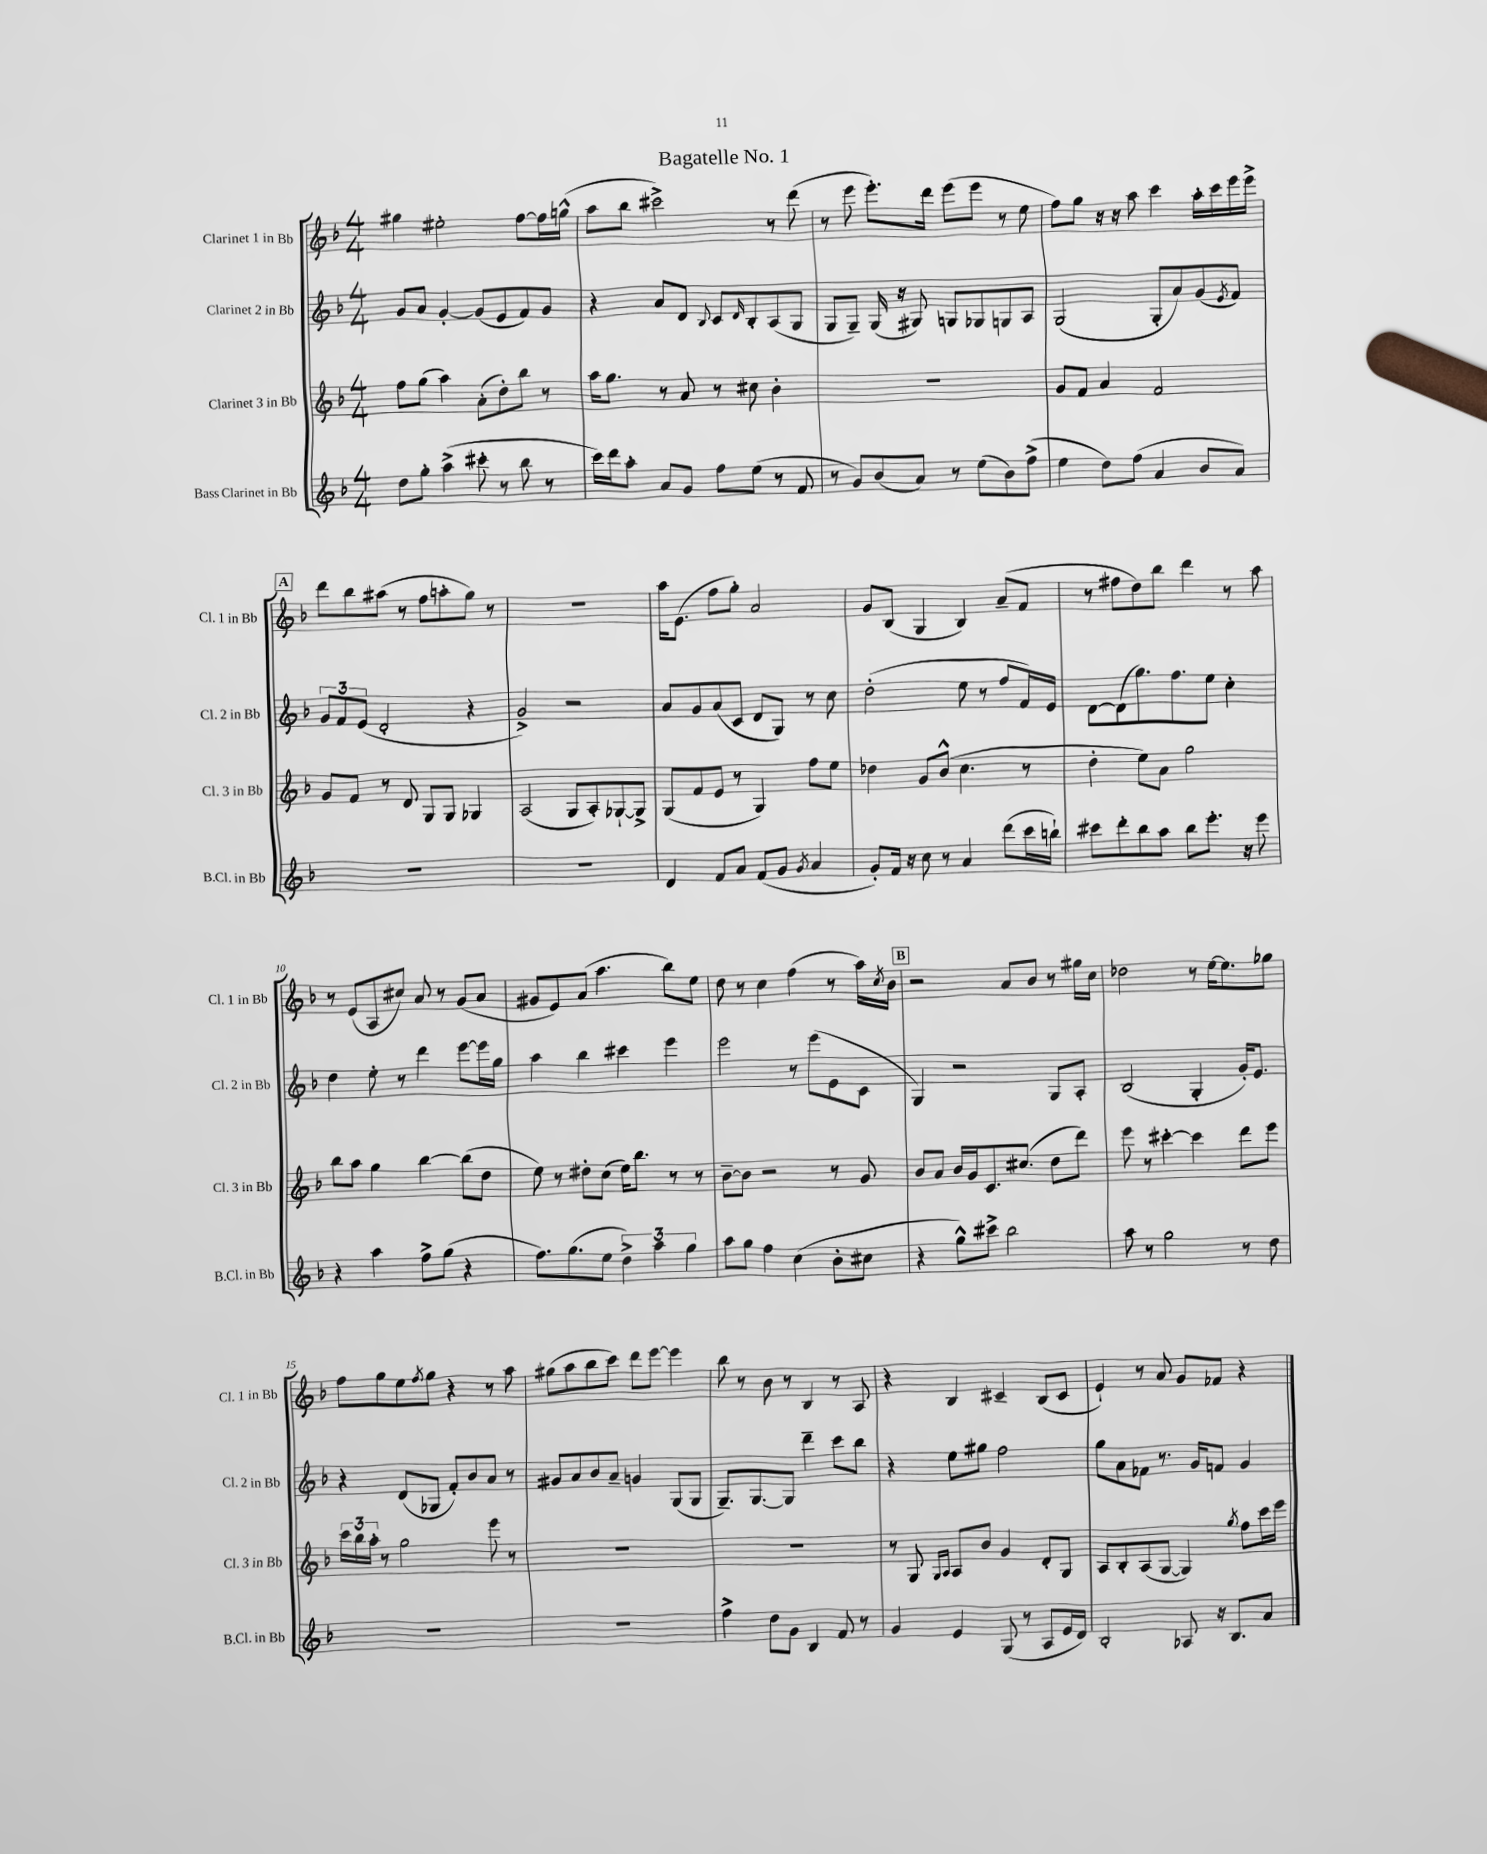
\header { title = "Bagatelle No. 1" }
<<
\new StaffGroup <<
\new Staff = "s0" \with { instrumentName = "Clarinet 1 in Bb" shortInstrumentName = "Cl. 1 in Bb" } {
    \clef treble \key f \major \numericTimeSignature \time 4/4
    gis''4 eis''2-. f''8~ f''16 g''16-^( |
    a''8 bes''8 cis'''2->) r8 d'''8( |
    r8 e'''8 e'''8.-.) d'''16 e'''8( e'''8 r8 e''8 |
    f''8) g''8 r16 r16 a''8 c'''4 a''16-. c'''16 e'''16 e'''16-> |
    \mark \markup { \box "A" } d'''8 bes''8 ais''8( r8 f''8 a''8-. g''8) r8 |
    R1 |
    a''16 e'8.( f''8 g''8-.) a'2 |
    g'8 bes8( g4 bes4) a'8--( f'8 |
    r8 fis''8 d''8) bes''8 d'''4 r8 a''8 |
    r8 e'8( a8 cis''8) a'8 r8 g'8( a'8 |
    gis'8 e'8) a'8( a''4. bes''8) e''8 |
    d''8 r8 c''4 f''4( r8 a''16) \acciaccatura { c''8 } bes'16 |
    \mark \markup { \box "B" } r2 a'8 bes'8 r8 gis''16 c''16 |
    des''2 r8 e''16~ e''8. ges''8 |
    f''8 g''8 e''8 \acciaccatura { f''8 } g''8 r4 r8 a''8 |
    gis''8( a''8 bes''8 c'''8) d'''8 e'''8~ e'''4 |
    bes''8 r8 bes'8 r8 bes4 r8 a8 |
    r4 bes4 cis'4-- bes8( cis'8 |
    e'4-!) r8 a'8 g'8 fes'8 r4 \bar "|." |
}
\new Staff = "s1" \with { instrumentName = "Clarinet 2 in Bb" shortInstrumentName = "Cl. 2 in Bb" } {
    \clef treble \key f \major \numericTimeSignature \time 4/4
    g'8 a'8 g'4~-. g'8( e'8 f'8) g'8 |
    r4 a'8 d'8 \appoggiatura { bes8 } c'8 \grace { d'16 } bes8-. a8( g8 |
    g8 g8--) g16( r16 gis8) g8 ges8 g8 a8 |
    g2( g8-. a'8) g'8( \acciaccatura { e'8 } f'8) |
    \mark \markup { \box "A" } \tuplet 3/2 { g'8 f'8 e'8( } d'2-. r4 |
    g'2->) r2 |
    a'8 g'8 a'8( c'8 d'8 g8) r8 c''8 |
    d''2-.( e''8 r8 f''8 f'16) e'16 |
    d'8~ d'8( g''8.) f''8. e''8 c''4-. |
    d''4 e''8-. r8 d'''4 e'''8~ e'''16 g''16 |
    a''4 bes''4 cis'''4 e'''4 |
    e'''2 r8 e'''8( e'8 c'8 |
    \mark \markup { \box "B" } g4) r2 g8 a8-. |
    bes2( g4-. g'16-.) e'8. |
    r4 d'8( ges8 f'8-.) bes'8 a'8 r8 |
    gis'8 a'8 bes'8 a'8-- g'4 g8( g8 |
    g8.--) g8.~ g8 d'''4-- c'''8 bes''8 |
    r4 e''8 gis''8 f''2 |
    g''8 a'8 fes'8 r8. g'16 f'8 g'4 \bar "|." |
}
\new Staff = "s2" \with { instrumentName = "Clarinet 3 in Bb" shortInstrumentName = "Cl. 3 in Bb" } {
    \clef treble \key f \major \numericTimeSignature \time 4/4
    f''8 g''8( a''4) a'8-.( d''8-.) bes''8 r8 |
    a''16 g''8. r8 a'8 r8 cis''8 bes'4-. |
    R1 |
    g'8 f'8 a'4 f'2 |
    \mark \markup { \box "A" } g'8 f'8 r8 d'8 g8 g8 ges4 |
    a2( g8 a8-.) ges8~-! ges8-> |
    g8( f'8 e'8 r8 g4) f''8 e''8 |
    des''4 g'8 bes'8-^( c''4. r8 |
    d''4-. e''8) a'8 g''2 |
    bes''8 a''8 g''4 bes''4~ bes''8( d''8 |
    e''8) r8 dis''8-. c''8( e''16) bes''8. r8 r8 |
    bes'8~-- bes'8 r2 r8 g'8 |
    \mark \markup { \box "B" } bes'8 a'8 bes'16 g'16 c'8. cis''8.( d''8 d'''8) |
    e'''8 r8 cis'''4~-. cis'''4 d'''8 e'''8 |
    \tuplet 3/2 { c'''16 bes''16 a''16-. } r8 g''2 e'''8 r8 |
    R1 |
    R1 |
    r8 g8 \grace { g16 a16 } a8 bes'8 g'4 d'8-. g8 |
    a8 bes8-. a8( g8~ g4) \acciaccatura { g''8 } f''8 c'''16 e'''16 \bar "|." |
}
\new Staff = "s3" \with { instrumentName = "Bass Clarinet in Bb" shortInstrumentName = "B.Cl. in Bb" } {
    \clef treble \key f \major \numericTimeSignature \time 4/4
    d''8 g''8-. a''4->( cis'''8-. r8 bes''8 r8 |
    c'''16) d'''16 a''8-. a'8 g'8 f''8 e''8( r8 f'8 |
    r8 g'8) bes'8( a'8) r8 e''8( bes'8) f''8->( |
    e''4 d''8) f''8( a'4 bes'8 a'8) |
    \mark \markup { \box "A" } R1 |
    R1 |
    d'4 f'8 a'8 f'8( g'8 \acciaccatura { g'8 } a'4 |
    g'8-.) f'16 r16 c''8 r8 a'4 d'''8( c'''16 b''16-!) |
    cis'''8 d'''8-. bes''8 a''8 bes''8 e'''8.-. r16 e'''8 |
    r4 a''4 f''8-> g''8( r4 |
    f''8.) g''8.( e''8 \tuplet 3/2 { d''4->) a''4 g''4 } |
    a''8 g''8 f''4 c''4( bes'8-. cis''8 |
    \mark \markup { \box "B" } r4 g''8-^) cis'''8-> bes''2 |
    a''8 r8 g''2 r8 d''8 |
    R1 |
    R1 |
    f''4-> d''8 g'8 bes4 f'8 r8 |
    g'4 e'4 g8( r8 a8 e'16 d'16) |
    bes2-. aes8 r16 bes8. a'8 \bar "|." |
}
>>
>>
